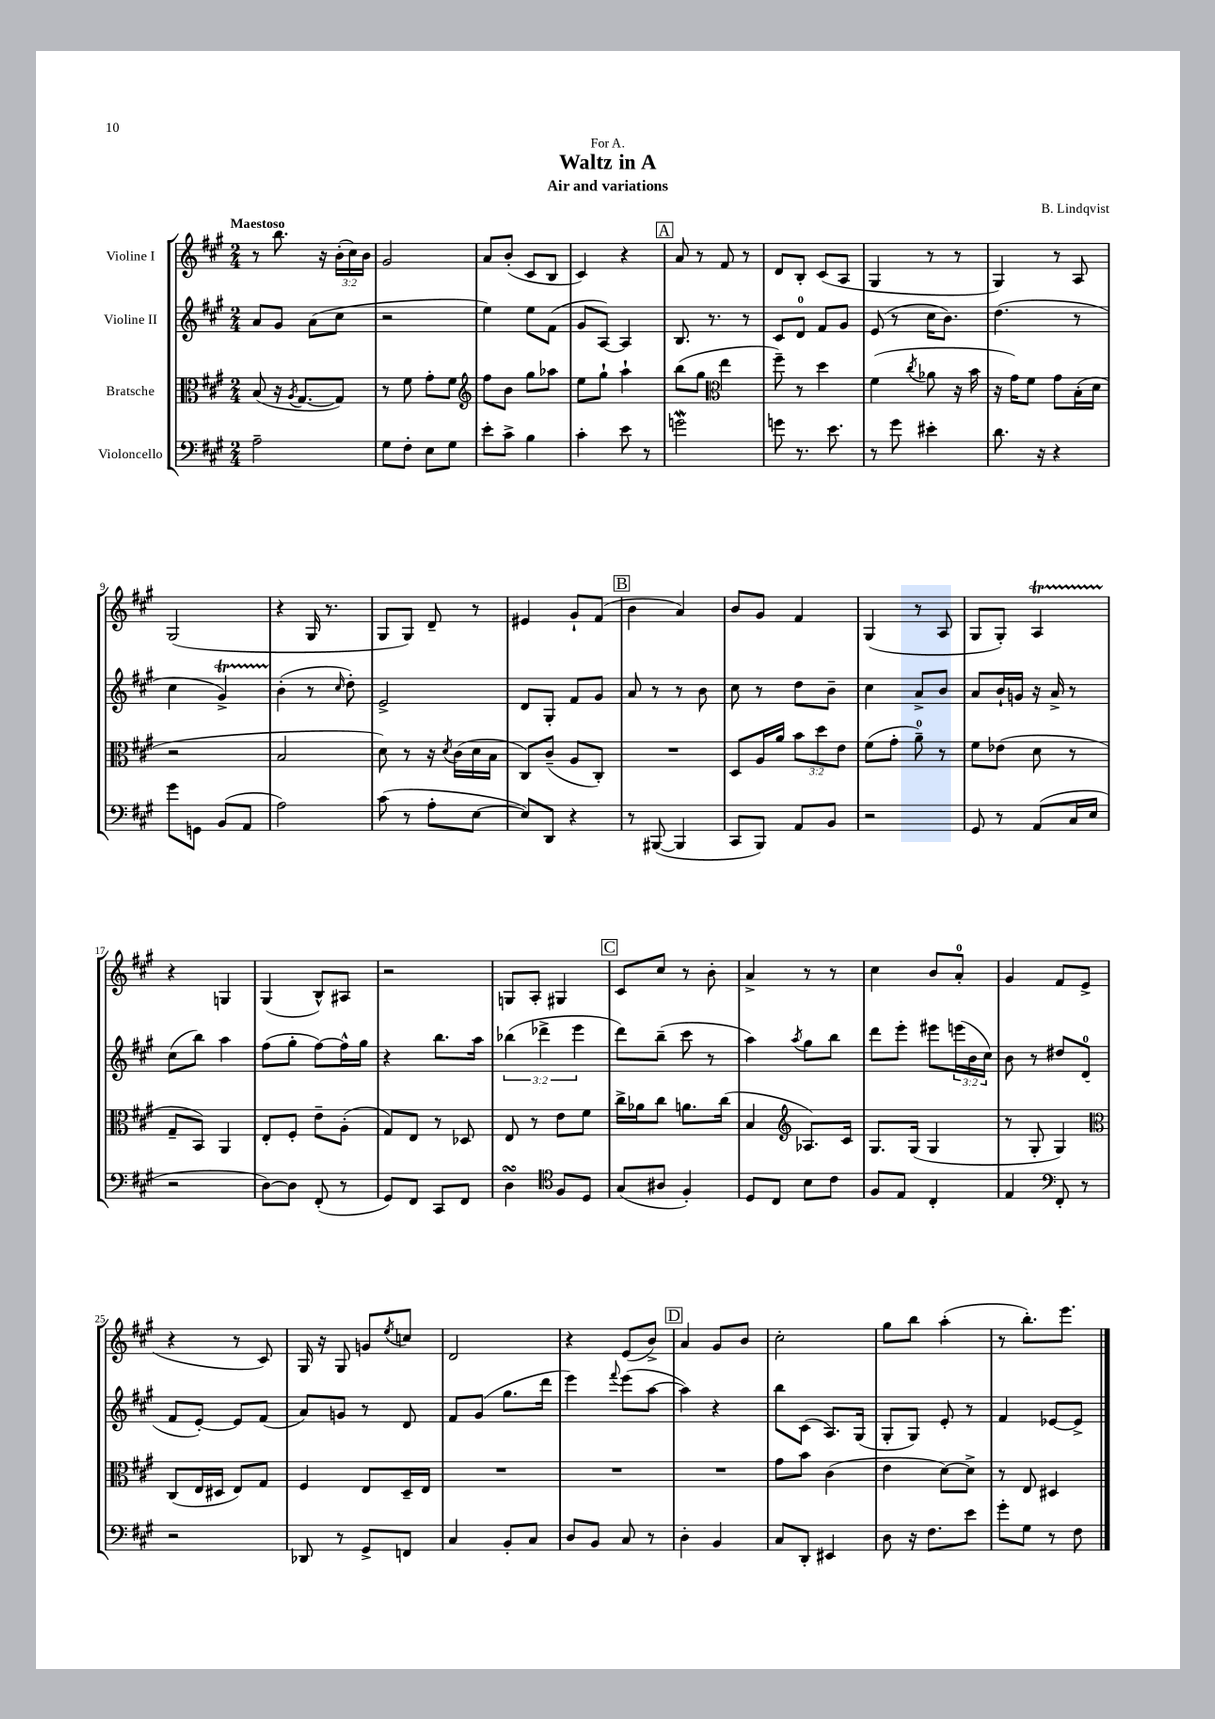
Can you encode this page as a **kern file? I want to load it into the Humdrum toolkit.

**kern	**kern	**kern	**kern
*staff4	*staff3	*staff2	*staff1
*clefF4	*clefC3	*clefG2	*clefG2
*k[f#c#g#]	*k[f#c#g#]	*k[f#c#g#]	*k[f#c#g#]
*M2/4	*M2/4	*M2/4	*M2/4
2A~\	(8B/	8a/L	8r
.	16r	8g#/J	8.bb\
.	8qA/	.	.
.	[8.G#/L	.	.
.	.	(8a\L	.
.	.	.	16r
.	8G#/]J)	8cc#\J	(24b'\LL
.	.	.	24cc#\)
.	.	.	24b\JJ
=	=	=	=
8G#\L	8r	2r	2g#/
8F#'\J	8f#\	.	.
8E\L	8g#'\L	.	.
8G#\J	8f#\J	.	.
=	=	=	=
*	*clefG2	*	*
8e'\L	8ff#\L	4ee\)	8a/L
8c#^\J	8b\J	.	(8b'/J
4B\	8gg#\L	8ee\L	8c#/L
.	8aa-\J	(8f#\J	8B/J
=	=	=	=
4c#'\	8ee\L	8g#/L	4c#/)
.	8gg#`\J	[8A/J)	.
8e\	4aa`\	4A/]	4r
8r	.	.	.
=	=	=	=
2g\	(8bb\L	8.B/	8a/
.	8gg#\J	.	8r
.	.	8.r	.
*	*clefC3	*	*
.	4ee\	.	8f#/
.	.	8r	8r
=	=	=	=
8g\	8ff#~\)	8c#/L	8d/L
8.r	8r	8d/J	8B'/J
.	4dd\	8f#/L	(8c#/L
8.e\	.	.	.
.	.	8g#/J	8A/J
=	=	=	=
8r	(4f#\	(8e/	4G#/
8g#\	.	8r	.
.	8qcc#/	.	.
4e#'\	8a-\	16cc#\LK	8r
.	.	8.b\J)	.
.	16r	.	8r
.	16b\	.	.
=	=	=	=
8.d\	16r	(4.dd\	4G#/)
.	16g#\LK)	.	.
.	8f#\J	.	.
16r	.	.	.
4r	8g#\L	.	8r
.	(16B'\L	8r	8A/
.	16d\JJ	.	.
=	=	=	=
8g#\L	2r	4cc#\	(2G#/
8GG\J	.	.	.
(8BB/L	.	4g#^/)	.
8AA/J	.	.	.
=	=	=	=
2A\)	2B/	(4b'\	4r
.	.	8r	16G#/
.	.	.	8.r
.	.	16qqcc#/	.
.	.	8dd'\)	.
=	=	=	=
(8c#\	8d\)	2e^/	8G#/L
8r	8r	.	8G#/J)
8A'\L	16r	.	8d~/
.	8qd/	.	.
.	(16c#\LL	.	.
[8E\J	16d\	.	8r
.	16B\JJ	.	.
=	=	=	=
8E/]L)	8C#/L)	8d/L	4e#/
8DD/J	(8c#~/J	8G#'/J	.
4r	8A/L	8f#/L	8g#`/L
.	8C#'/J)	8g#/J	(8f#/J
=	=	=	=
8r	2r	8a/	4b\
([8BBB#/	.	8r	.
4BBB#/]	.	8r	4a/)
.	.	8b\	.
=	=	=	=
8CC#/L	8D/L	8cc#\	8b/L
8BBB/J)	16A/L	8r	8g#/J
.	16a/JJ	.	.
8AA/L	12b\L	8dd\L	4f#/
.	12dd\	.	.
8BB/J	.	8b~\J	.
.	12e\J	.	.
=	=	=	=
2r	(8f#\L	4cc#\	(4G#/
.	8g#'\J	.	.
.	8a~\)	8a^/L	8r
.	8r	8b/J	8A/
=	=	=	=
8GG#/	8f#\L	8a/L	8G#/L
8r	(8e-\J	16b`/L	8G#'/J)
.	.	16g/JJ	.
(8AA/L	8d\	16r	4A/
.	.	16a^/	.
16C#/L	8r	8r	.
16E/JJ	.	.	.
=	=	=	=
2r	8G#~/L	(8cc#\L	4r
.	8BB/J)	8bb\J)	.
.	4AA/	4aa\	4G/
=	=	=	=
[8D\L)	8E'/L	(8ff#\L	(4G#/
8D\]J	8F#'/J	8gg#'\J	.
(8FF#'/	8e~\L	[8ff#\L)	8B^^/L)
8r	(8A'\J	16ff#^^\]L	8A#/J
.	.	16gg#\JJ	.
=	=	=	=
8GG#/L)	8G#/L)	4r	2r
8FF#/J	8E/J	.	.
8CC#/L	8r	8.bb\L	.
8FF#/J	8D-/	.	.
.	.	16aa\Jk	.
=	=	=	=
4D\	8E/	(6bb-\	8G/L
.	8r	.	8A'/J
.	.	6ddd-^\	.
*clefC4	*	*	*
8F#/L	8e\L	.	4G#/
.	.	6eee\	.
8D/J	8f#\J	.	.
=	=	=	=
(8G#/L	16cc#^\LL	8ddd\L)	8c#/L
.	16a-\J	.	.
8A#/J	8cc#\J	(8bb~\J	8cc#/J
4F#'/)	8.a\L	8ccc#\	8r
.	.	8r	8b'\
.	(16cc#\Jk	.	.
=	=	=	=
8D/L	4B/	4aa\)	4a^/
8C#/J	.	.	.
*	*clefG2	*	*
.	.	8qaa/	.
8B\L	8.A-/L)	8gg#\L	8r
8c#\J	.	8bb\J	8r
.	16c#/Jk	.	.
=	=	=	=
8F#/L	8.G#/L	8ddd\L	4cc#\
8E/J	.	8eee'\J	.
.	(16G#/Jk	.	.
4C#'/	4G#/	8eee#\L	8b/L
.	.	(24eee\L	8a'/J
.	.	24b\	.
.	.	24cc#\JJ)	.
=	=	=	=
4E/	8r	8b\	4g#/
.	8G#'/	8r	.
*clefF4	*	*	*
8FF#'/	4G#/)	8dd#/L	8f#/L
8r	.	(8d/J	(8e^/J
=	=	=	=
*	*clefC3	*	*
2r	(8C#/L	8f#/L	4r
.	16E/L	[8e'/J)	.
.	16D#/JJ	.	.
.	8E/L)	8e/]L	8r
.	8G#/J	(8f#/J	8c#/)
=	=	=	=
8DD-/	4F#/	8a/L)	16G#/
.	.	.	16r
8r	.	8g/J	8G#/
8GG#^/L	8E/L	8r	8g/L
.	.	.	8qee/
8FF/J	16D~/L	8d/	8cc/J
.	16E/JJ	.	.
=	=	=	=
4C#/	2r	8f#/L	2d/
.	.	(8g#/J	.
8BB'/L	.	8.gg#\L	.
8C#/J	.	.	.
.	.	16ddd\Jk	.
=	=	=	=
8D/L	2r	4eee\)	4r
8BB/J	.	.	.
.	.	8qqfff#/	.
8C#/	.	(8eee\L	(8e/L
8r	.	[8aa\J	8b^/J)
=	=	=	=
4D'\	2r	4aa\])	4a/
4BB/	.	4r	8g#/L
.	.	.	8b/J
=	=	=	=
8C#/L	8g#\L	8bb\L	2cc#'\
8DD'/J	8b\J	(8c#\J	.
4EE#/	(4c#\	8.A/L)	.
.	.	(16G#/Jk	.
=	=	=	=
8D\	4e\	8G#'/L	8gg#\L
16r	.	8G#/J)	8bb\J
8.F#\L	.	.	.
.	[8d\L)	8e'/	(4aa'\
8e\J	8d^\]J	8r	.
=	=	=	=
8g#'\L	8r	4f#/	8r
8G#\J	8E/	.	8.bb'\L)
8r	4D#/	[8e-/L	.
.	.	.	8.eee\J
8F#\	.	8e-^/]J	.
==	==	==	==
*-	*-	*-	*-
